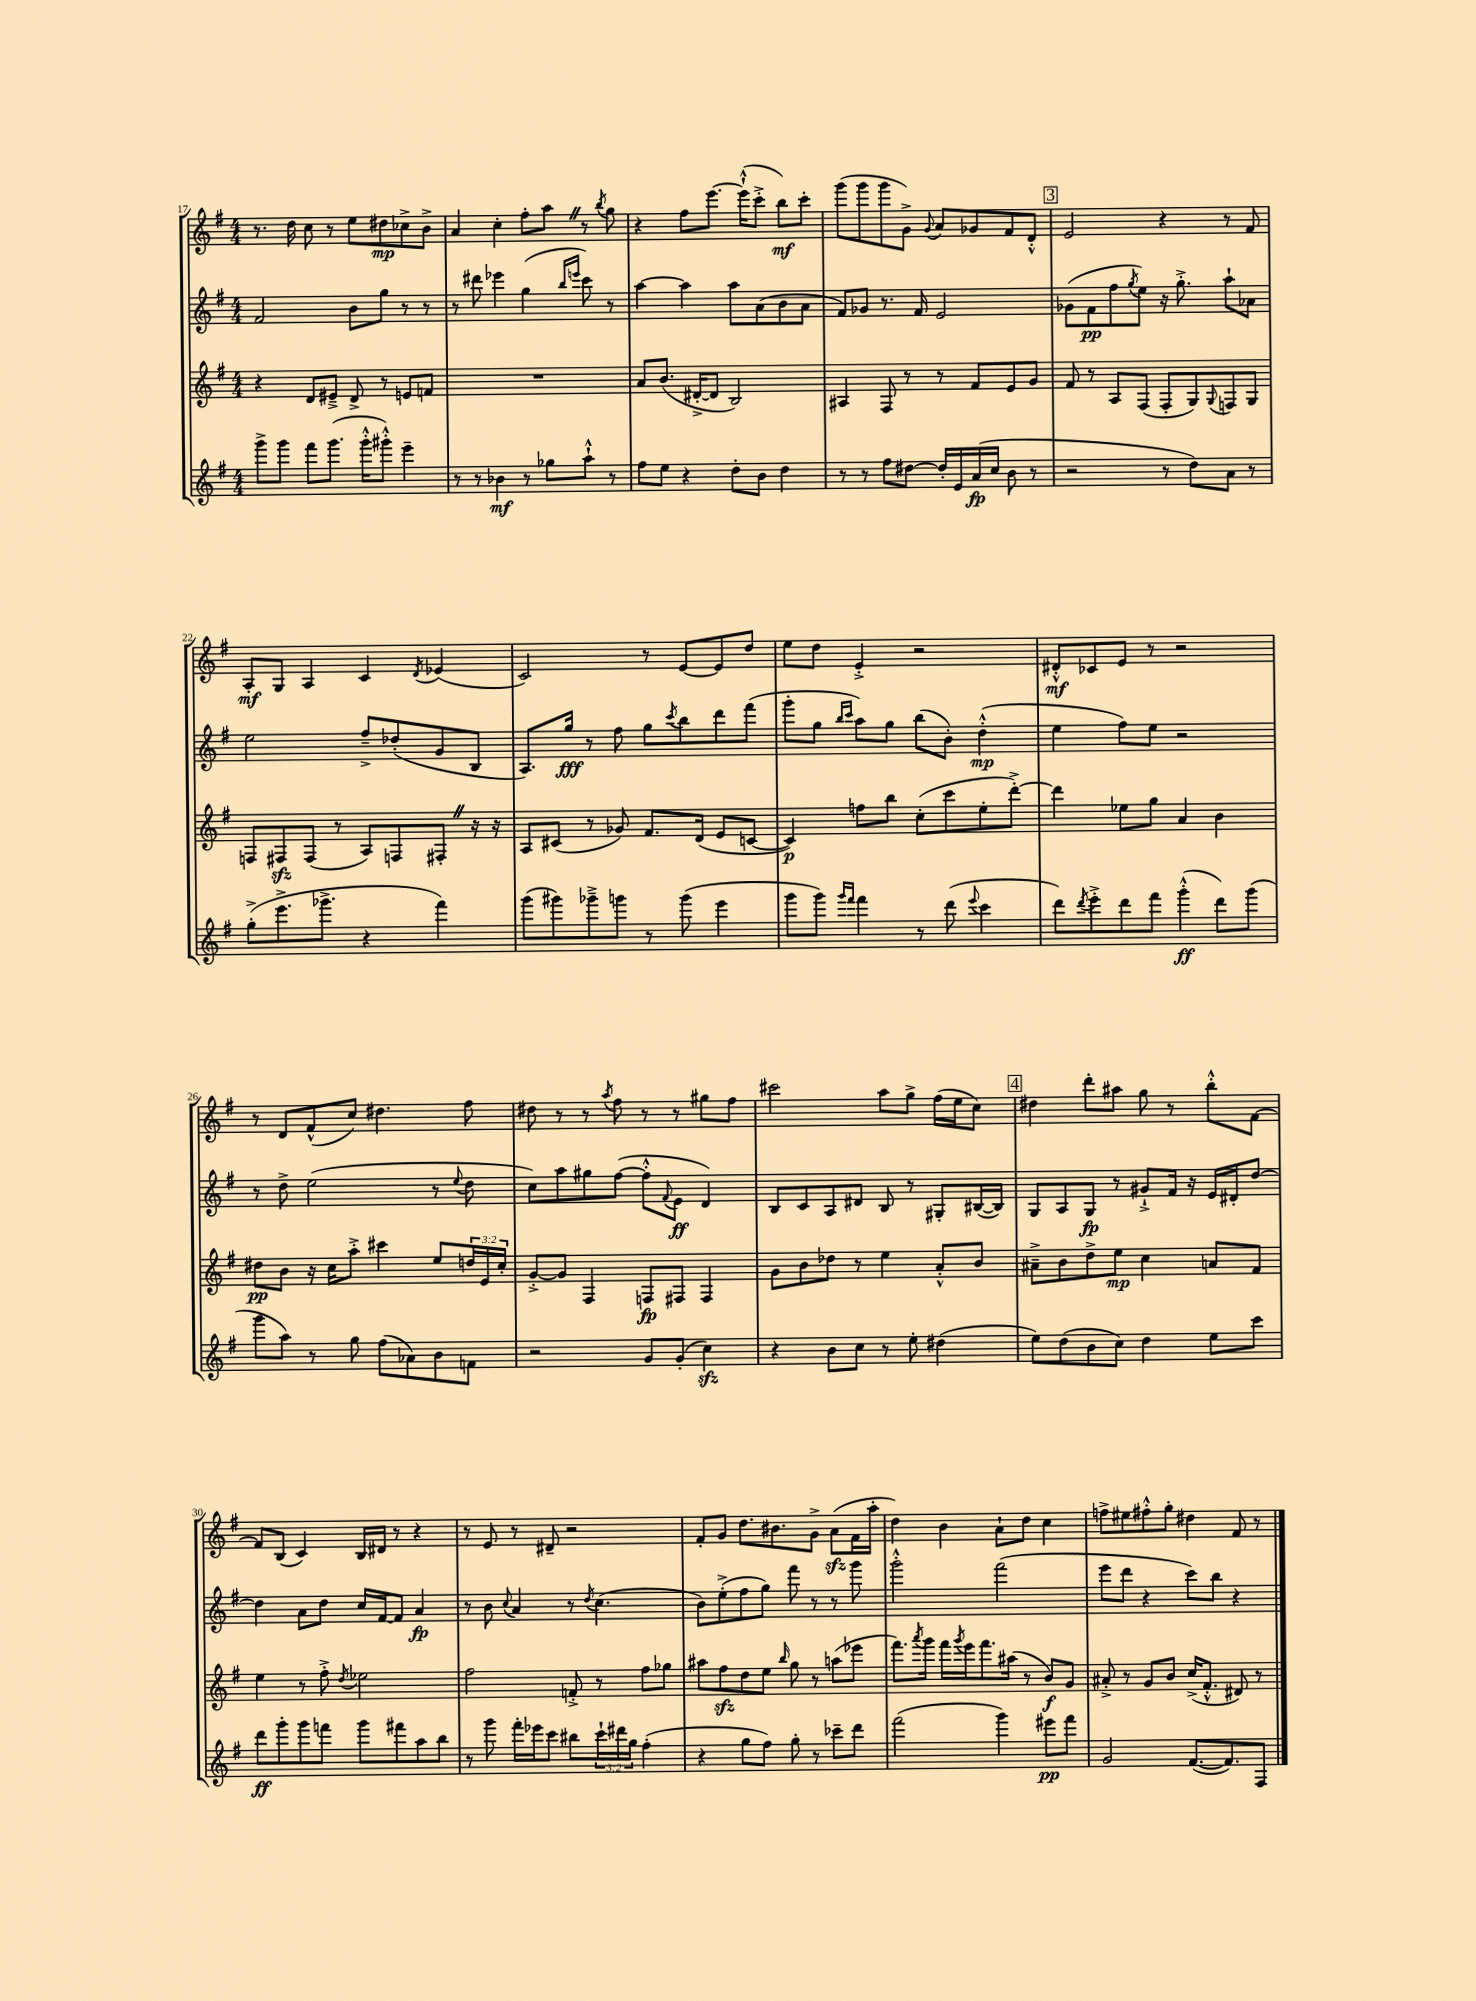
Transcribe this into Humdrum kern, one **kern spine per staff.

**kern	**kern	**kern	**kern
*staff4	*staff3	*staff2	*staff1
*clefG2	*clefG2	*clefG2	*clefG2
*k[f#]	*k[f#]	*k[f#]	*k[f#]
*M4/4	*M4/4	*M4/4	*M4/4
8ggg^\L	4r	2f#/	8.r
8ggg\J	.	.	.
.	.	.	16dd\
8fff#\L	8d/L	.	8cc\
(8.ggg\J	8e#~^/J	.	8r
.	8d^/	8b\L	8ee\L
16ggg'^^\LK	.	.	.
8ggg#'^^\J)	8r	8gg\J	8dd#\
4eee~\	8e/L	8r	8cc-^\
.	8f/J	8r	8b^\J
=	=	=	=
8r	1r	8r	4a/
8r	.	8ddd#\	.
4b-\	.	4eee-\	4cc'\
8r	.	(4gg\	8ff#'\L
8gg-\L	.	.	8aa\J
.	.	16qqbb/LL	.
.	.	16qqeee/JJ	.
8aa`^^\J	.	8ccc\)	8r
.	.	.	8qbb/
8r	.	8r	8gg\
=	=	=	=
8ff#\L	8a/L	[4aa\	4r
8ee\J	(8.b/J	.	.
4r	.	4aa\]	8ff#\L
.	[16d#'^/LK	.	.
.	8d#/]J	.	[8.eee\J
8dd'\L	2B/)	8aa\L	.
.	.	.	(16eee`^^\]LK
8b\J	.	(8a\	8ccc'^\J
4dd\	.	8b\	8bb\L)
.	.	8a\J	8ccc'\J
=	=	=	=
8r	4A#/	8f#/L)	(8ggg\L
8r	.	8g-/J	8ggg\
8ff#\L	8F#/	8.r	8ggg\
[8dd#\J	8r	.	8g^\J)
.	.	16f#/	.
.	.	.	8qqg/
16dd#'/]LL	8r	2e/	8a/L
16e/	.	.	.
(16a/	8f#/L	.	8g-/
16cc/JJ	.	.	.
8b\	8e/	.	8f#/
8r	8g/J	.	8d'^^/J
=	=	=	=
2r	8f#/	(8g-\L	2e/
.	8r	8f#\	.
.	8A/L	8ff#\	.
.	.	8qgg/	.
.	(8F#/J	8ee\J)	.
8r	8F#'/L	16r	4r
.	.	8.gg'^\	.
8dd\L)	8G/)	.	.
.	8qqG/	.	.
8a\J	8F/	8aa`\L	8r
8r	8G/J	8a-\J	8f#/
=	=	=	=
(8gg'^\L	8F/L	2ee\	8A'/L
8.eee^\	8F#/	.	8G/J
.	(8F#/J	.	4A/
8.ggg-^\J	.	.	.
.	8r	.	.
4r	8A/L)	8ff#~^/L	4c/
.	8F/	(8dd-'/	.
.	.	.	8qd/
4fff#\)	8F#'/J	8g/	(4e-/
.	16r	8B/J	.
.	16r	.	.
=	=	=	=
(8ggg\L	8A/L	8.A/L)	2c/)
8ggg#\)	(8c#/J	.	.
.	.	16gg/Jk	.
8ggg-~^\	8r	8r	.
8ggg\J	8g-/)	8ff#\	.
8r	8.f#/L	8gg\L	8r
.	.	8qccc/	.
(8ggg\	.	8bb\	[8e/L
.	(16d/Jk	.	.
4eee\	8e/L	8ddd\	8e/]
.	[8c/J	(8fff#\J	8dd/J
=	=	=	=
8ggg\L	4c/])	8ggg'\L	8ee\L
8ggg\J)	.	8gg\J	8dd\J
16qqggg/LL	.	16qqbb/LL	.
16qqfff#/JJ	.	16qqccc/JJ	.
4fff#\	8ff\L	8aa\L)	4e'^/
.	8bb\J	8gg\J	.
8r	(8cc'\L	(8bb\L	2r
(8ddd\	8ccc\	8b'\J)	.
8qqeee/	.	.	.
4ccc\	8ee'\	(4dd'^^\	.
.	[8ddd'^\J)	.	.
=	=	=	=
8ddd\L)	4ddd\]	4ee\	8d#'^^/L
8qddd/	.	.	.
8eee'^\	.	.	8c-/
8ddd\	8ee-\L	8ff#\L)	8e/J
8fff#\J	8gg\J	8ee\J	8r
(4ggg'^^\	4a/	2r	2r
8ddd\L)	4b\	.	.
(8ggg\J	.	.	.
=	=	=	=
8ggg\L	8dd#\L	8r	8r
8aa\J)	8b\J	8dd^\	8d/L
8r	16r	(2ee\	(8f#^^/
.	16cc\LK	.	.
8gg\	8aa'^\J	.	8cc/J)
(8ff#\L	4ccc#\	.	4.dd#\
8a-\)	.	.	.
8b\	8ee/L	8r	.
.	.	8qqee/	.
8f\J	24dd/L	8dd\	8ff#\
.	24e/	.	.
.	24cc'/JJ	.	.
=	=	=	=
2r	[8g'^/L	8cc\L)	8dd#\
.	8g/]J	8aa\	8r
.	4F#/	8gg#\	8r
.	.	.	8qaa/
.	.	([8ff#\J	8ff#\
8g/L	8F/L	8ff#'^^\]L	8r
.	.	8qqf#/	.
(8g'/J	8F#/J	8e\J	8r
4cc\)	4F#/	4d/)	8gg#\L
.	.	.	8ff#\J
=	=	=	=
4r	8g\L	8B/L	2ccc#\
.	8b\	8c/	.
8b\L	8dd-\J	8A/	.
8cc\J	8r	8d#/J	.
8r	4ee\	8B/	8aa\L
8ee'\	.	8r	8gg^\J
(4dd#\	8a'^^/L	8G#'/L	(16ff#\LL
.	.	.	16ee\J
.	8b/J	([16B#/L	8cc\J)
.	.	16B#/]JJ)	.
=	=	=	=
8ee\L)	8a#~^\L	8G/L	4dd#\
(8dd\	8b\	8A/	.
8b\	8dd^\	8G/J	8ddd'\L
8cc\J)	8ee\J	8r	8aa#\J
4dd\	4cc\	8g#`^/L	8gg\
.	.	16f#/Jk	8r
.	.	16r	.
8ee\L	8a/L	16e/LL	8bb'^^\L
.	.	16d#'/J	.
8ccc\J	8f#/J	[8dd/J	[8f#\J
=	=	=	=
8ddd\L	4ee\	4dd\]	8f#/]L
8ggg'\	.	.	(8B/J
8ggg\	8r	8a\L	4c/)
8fff\J	8ff#'^\	8dd\J	.
.	8qdd/	.	.
8ggg\L	2ee-\	16cc/LL	16B/LL
.	.	[16f#/J	16d#/JJ
8fff#\	.	8f#/]J	8r
8aa\	.	4a/	4r
8bb\J	.	.	.
=	=	=	=
8r	2ff#\	8r	8r
8ggg\	.	8b\	8e/
.	.	8qqcc/	.
16fff#'\LL	.	4a/	8r
16eee-\J	.	.	.
8ccc\J	.	.	8d#~/
8bb#\L	8f'^/	8r	2r
.	.	8qdd/	.
24ccc`\L	8r	(4.cc\	.
24ddd#\	.	.	.
24gg\JJ	.	.	.
(4ff#'\	8ff#\L	.	.
.	8gg-\J	.	.
=	=	=	=
4r	8aa#\L	8b\L)	8f#'/L
.	8ff#\	(8ee'^\	8g/J
8gg\L	8dd\	8ff#\	8.dd\L
8ff#\J)	8ee\J	8gg\J)	.
.	.	.	8.b#\
.	16qqbb/	.	.
8gg'\	8gg\	8fff#\	.
8r	8r	8r	8g^\J
8ccc-~\L	(8aa\L	8r	(8a\L
8ddd\J	8eee-\J	8ggg\	16f#\L
.	.	.	16aa'\JJ
=	=	=	=
(2fff#\	8.fff#\L)	2ggg'^^\	4dd\)
.	8qaaa/	.	.
.	16ggg\Jk	.	.
.	16fff#\LL	.	4b\
.	8qggg/	.	.
.	16eee\J	.	.
.	8.fff#\	.	.
4ggg\)	.	(2fff#\	8a`\L
.	(16aa#\Jk	.	.
.	8r	.	8dd\J
8eee#\L	8b/L)	.	4cc\
8fff#\J	8g/J	.	.
=	=	=	=
2g/	8a#'^/	8eee\L	8ff^\L
.	8r	8ddd\J	8ee#\
.	8g/L	4r	8ff#'^^\
.	8b/J	.	8gg'\J
([8.f#/L	(16cc^/LK	8ccc\L)	4dd#\
.	8.f#'^^/J	.	.
.	.	8bb\J	.
8.f#/])	.	.	.
.	8d#/)	4r	8f#/
8F#/J	8r	.	8r
==	==	==	==
*-	*-	*-	*-
